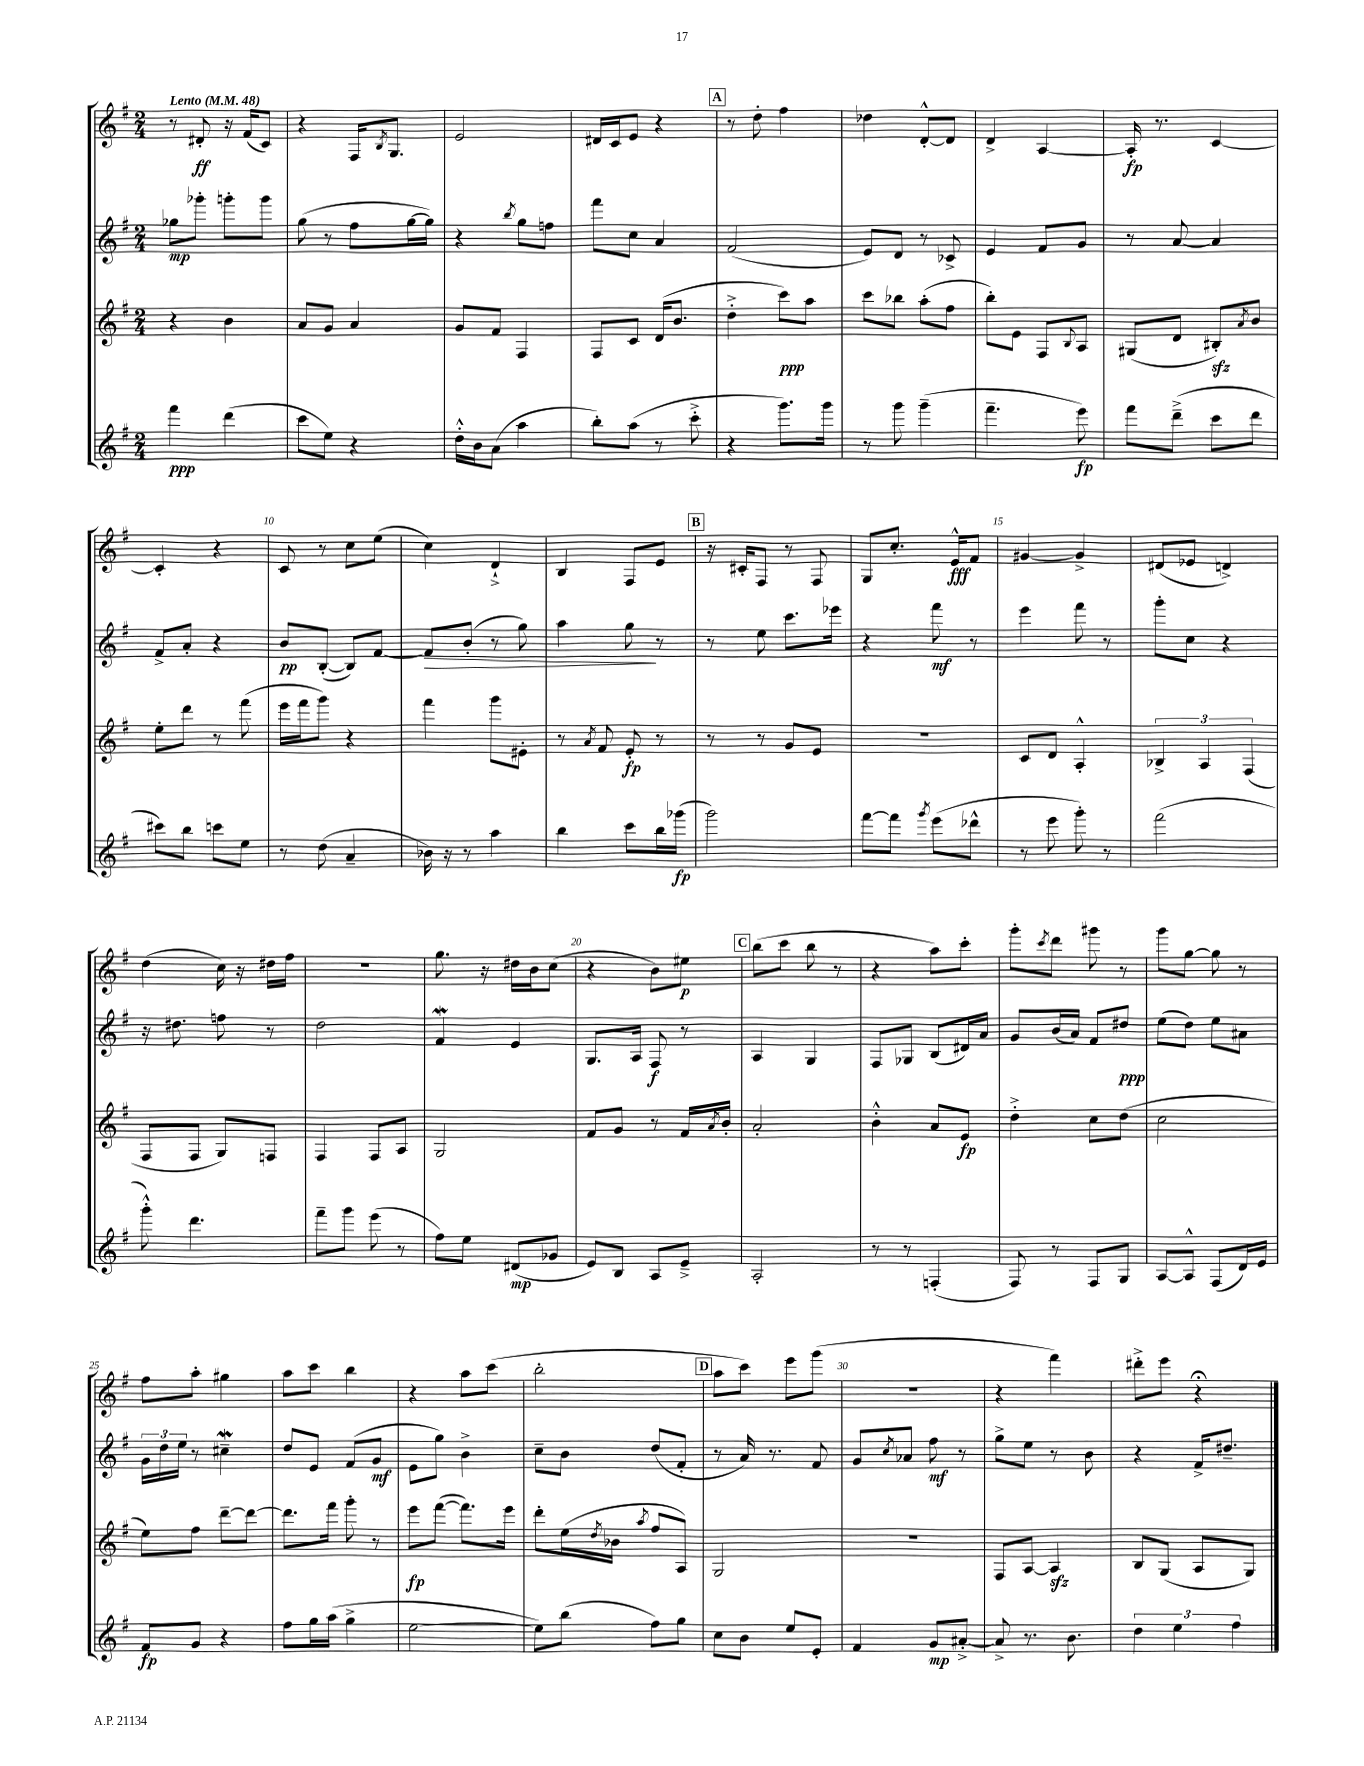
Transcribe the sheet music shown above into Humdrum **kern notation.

**kern	**dynam	**kern	**dynam	**kern	**dynam	**kern	**dynam
*part4	*part4	*part3	*part3	*part2	*part2	*part1	*part1
*staff4	*staff4	*staff3	*staff3	*staff2	*staff2	*staff1	*staff1
*clefG2	*	*clefG2	*	*clefG2	*	*clefG2	*
*k[f#]	*	*k[f#]	*	*k[f#]	*	*k[f#]	*
*M2/4	*	*M2/4	*	*M2/4	*	*M2/4	*
*MM48	*	*MM48	*	*MM48	*	*MM48	*
=1	=1	=1	=1	=1	=1	=1	=1
!	!	!	!	!	!	!LO:TX:a:B:t=Lento	!
4fff#\	ppp	4r	.	8gg-X\L	mp	8r	.
.	.	.	.	8ggg-X'\J	.	8d#X'/	ff
(4ddd\	.	4b\	.	8gggn'\L	.	16r	.
.	.	.	.	.	.	(16f#/KL	.
.	.	.	.	8ggg\J	.	8c/J)	.
=2	=2	=2	=2	=2	=2	=2	=2
8ccc\L	.	8a/L	.	(8gg\	.	4r	.
8ee\J)	.	8g/J	.	8r	.	.	.
4r	.	4a/	.	8ff#\L	.	16F#/KL	.
.	.	.	.	.	.	8qB/	.
.	.	.	.	.	.	8.G/J	.
.	.	.	.	[16gg\L	.	.	.
.	.	.	.	16gg\JJ])	.	.	.
=3	=3	=3	=3	=3	=3	=3	=3
16dd'^^\LL	.	8g/L	.	4r	.	2e/	.
16b\J	.	.	.	.	.	.	.
(8a\J	.	8f#/J	.	.	.	.	.
.	.	.	.	8qbb/	.	.	.
4aa\	.	4F#/	.	8gg\L	.	.	.
.	.	.	.	8ffn\J	.	.	.
=4	=4	=4	=4	=4	=4	=4	=4
8bb'\L)	.	8F#/L	.	8fff#\L	.	16d#X/LL	.
.	.	.	.	.	.	16c/J	.
(8aa\J	.	8c/J	.	8cc\J	.	8e/J	.
8r	.	(16d/KL	.	4a/	.	4r	.
.	.	8.b/J	.	.	.	.	.
8ccc'^\	.	.	.	.	.	.	.
!!LO:REH:place=s1:t=A
=5	=5	=5	=5	=5	=5	=5	=5
4r	.	4dd'^\	.	(2f#/	.	8r	.
.	.	.	.	.	.	8dd'\	.
8.ggg\L)	.	8ccc\L)	ppp	.	.	4ff#\	.
.	.	8aa\J	.	.	.	.	.
16ggg\Jk	.	.	.	.	.	.	.
=6	=6	=6	=6	=6	=6	=6	=6
8r	.	8ccc\L	.	8e/L)	.	4dd-X\	.
8ggg\	.	8bb-X\J	.	8d/J	.	.	.
(4ggg~\	.	(8aa'\L	.	8r	.	[8d'^^/L	.
.	.	8ff#\J	.	8c-X^/	.	8d/J]	.
=7	=7	=7	=7	=7	=7	=7	=7
4.fff#~\	.	8bb'\L)	.	4e/	.	4d^/	.
.	.	8e\J	.	.	.	.	.
.	.	8F#/L	.	8f#/L	.	[4A/	.
.	.	8qqB/	.	.	.	.	.
8eee\)	fp	8A/J	.	8g/J	.	.	.
=8	=8	=8	=8	=8	=8	=8	=8
8fff#\L	.	(8G#X/L	.	8r	.	16A'/]	fp
.	.	.	.	.	.	8.r	.
(8ddd~^\J	.	8d/J	.	[8a/	.	.	.
8ccc\L	.	8B#Xzz'/L)	.	4a/]	.	[4c/	.
.	.	8qa/	.	.	.	.	.
8ddd\J	.	8b/J	.	.	.	.	.
!!LO:LB:g=z
=9	=9	=9	=9	=9	=9	=9	=9
8ccc#X\L)	.	8ee'\L	.	8f#^/L	.	4c'/]	.
8bb\J	.	8ddd\J	.	8a'/J	.	.	.
8cccn\L	.	8r	.	4r	.	4r	.
8ee\J	.	(8fff#\	.	.	.	.	.
=10	=10	=10	=10	=10	=10	=10	=10
8r	.	16eee\LL	.	8b/L	pp	8c/	.
.	.	16fff#\J	.	.	.	.	.
(8dd\	.	8ggg\J)	.	([8B'/J	.	8r	.
4a~/	.	4r	.	8B/L])	.	8cc\L	.
.	.	.	.	[8f#/J	.	(8ee\J	.
=11	=11	=11	=11	=11	=11	=11	=11
!	!	!	!	!	!LO:HP:b	!	!
16b-X\)	.	4fff#\	.	8f#/L]	>	4cc\)	.
16r	.	.	.	.	.	.	.
8r	.	.	.	(8b'/J	.	.	.
4aa\	.	8ggg\L	.	8r	.	4d`^/	.
.	.	8e#X'\J	.	8gg\)	.	.	.
=12	=12	=12	=12	=12	=12	=12	=12
4bb\	.	8r	.	4aa\	.	4B/	.
.	.	8qa/	.	.	.	.	.
.	.	8f#/	.	.	.	.	.
8ccc\L	.	8e'/	fp	8gg\	.	8F#/L	.
16bb\L	.	8r	.	8r	]	8e/J	.
(16ggg-X\JJ	fp	.	.	.	.	.	.
!!LO:REH:place=s1:t=B
=13	=13	=13	=13	=13	=13	=13	=13
2ggg\)	.	8r	.	8r	.	16r	.
.	.	.	.	.	.	16c#X'/KL	.
.	.	8r	.	8ee\	.	8F#/J	.
.	.	8g/L	.	8.ccc\L	.	8r	.
.	.	8e/J	.	.	.	8F#/	.
.	.	.	.	16eee-X\Jk	.	.	.
=14	=14	=14	=14	=14	=14	=14	=14
[8fff#\L	.	2r	.	4r	.	8G/L	.
8fff#\J]	.	.	.	.	.	8.cc'/J	.
8qggg/	.	.	.	.	.	.	.
(8eee\L	.	.	.	8fff#\	mf	.	.
.	.	.	.	.	.	16e^^/KL	fff
8ddd-X^^\J	.	.	.	8r	.	8f#/J	.
=15	=15	=15	=15	=15	=15	=15	=15
8r	.	8c/L	.	4eee\	.	[4g#X/	.
8eee\	.	8d/J	.	.	.	.	.
8ggg'\)	.	4A'^^/	.	8fff#\	.	4g#^/]	.
8r	.	.	.	8r	.	.	.
=16	=16	=16	=16	=16	=16	=16	=16
(2fff#\	.	6B-X^/	.	8ggg'\L	.	(8d#X/L	.
.	.	.	.	8cc\J	.	8e-X/J	.
.	.	6A/	.	.	.	.	.
.	.	.	.	4r	.	4dn^/)	.
.	.	(6F#/	.	.	.	.	.
!!LO:LB:g=z
=17	=17	=17	=17	=17	=17	=17	=17
8ggg'^^\)	.	8F#/L	.	16r	.	(4dd\	.
.	.	.	.	8.dd#X\	.	.	.
4.ddd\	.	8F#/J	.	.	.	.	.
.	.	8G/L)	.	8ffn\	.	16cc\)	.
.	.	.	.	.	.	16r	.
.	.	8Fn/J	.	8r	.	16dd#X\LL	.
.	.	.	.	.	.	16ff#\JJ	.
=18	=18	=18	=18	=18	=18	=18	=18
8fff#~\L	.	4F#/	.	2dd\	.	2r	.
8ggg\J	.	.	.	.	.	.	.
(8eee\	.	8F#/L	.	.	.	.	.
8r	.	8A/J	.	.	.	.	.
=19	=19	=19	=19	=19	=19	=19	=19
8ff#\L)	.	2G/	.	4f#W/	.	8.gg\	.
8ee\J	.	.	.	.	.	.	.
.	.	.	.	.	.	16r	.
(8d#X/L	mp	.	.	4e/	.	16dd#X\LL	.
.	.	.	.	.	.	16b\J	.
8g-X/J	.	.	.	.	.	(8cc\J	.
=20	=20	=20	=20	=20	=20	=20	=20
8e/L)	.	8f#/L	.	8.G/L	.	4r	.
8B/J	.	8g/J	.	.	.	.	.
.	.	.	.	16A/Jk	.	.	.
8A/L	.	8r	.	8F#/	f	8b\L)	.
8e~^/J	.	16f#/LL	.	8r	.	8ee#X\J	p
.	.	8qa/	.	.	.	.	.
.	.	16b'/JJ	.	.	.	.	.
!!LO:REH:place=s1:t=C
=21	=21	=21	=21	=21	=21	=21	=21
2A'/	.	2a'/	.	4A/	.	(8bb\L	.
.	.	.	.	.	.	8ccc\J	.
.	.	.	.	4G/	.	8bb\	.
.	.	.	.	.	.	8r	.
=22	=22	=22	=22	=22	=22	=22	=22
8r	.	4b'^^\	.	8F#/L	.	4r	.
8r	.	.	.	8G-X/J	.	.	.
(4Fn'/	.	8a/L	.	(8B/L	.	8aa\L)	.
.	.	8e/J	fp	16d#X/L)	.	8ccc'\J	.
.	.	.	.	16a/JJ	.	.	.
=23	=23	=23	=23	=23	=23	=23	=23
8F#/)	.	4dd'^\	.	8g/L	.	8ggg'\L	.
.	.	.	.	.	.	8qccc/	.
8r	.	.	.	(16b/L	.	8ddd\J	.
.	.	.	.	16a/JJ)	.	.	.
8F#/L	.	8cc\L	.	8f#/L	.	8ggg#X\	.
8G/J	.	(8dd\J	.	8dd#X/J	ppp	8r	.
=24	=24	=24	=24	=24	=24	=24	=24
[8A/L	.	2cc\	.	(8ee\L	.	8ggg\L	.
8A^^/J]	.	.	.	8dd\J)	.	[8gg\J	.
(8F#/L	.	.	.	8ee\L	.	8gg\]	.
16d/L)	.	.	.	8a#X\J	.	8r	.
16e/JJ	.	.	.	.	.	.	.
!!LO:LB:g=z
=25	=25	=25	=25	=25	=25	=25	=25
8f#/L	fp	8ee\L)	.	24g\LL	.	8ff#\L	.
.	.	.	.	24dd\	.	.	.
.	.	.	.	24ee\JJ	.	.	.
8g/J	.	8ff#\J	.	8r	.	8aa'\J	.
4r	.	[8ddd~\L	.	4cc#XW~\	.	4gg#X\	.
.	.	8ddd\J_	.	.	.	.	.
=26	=26	=26	=26	=26	=26	=26	=26
8ff#\L	.	8.ddd\L]	.	8dd/L	.	8aa\L	.
16gg\L	.	.	.	8e/J	.	8ccc\J	.
(16aa\JJ	.	16fff#\Jk	.	.	.	.	.
4gg^\	.	8ggg'\	.	(8f#/L	.	4bb\	.
.	.	8r	.	8g/J	mf	.	.
=27	=27	=27	=27	=27	=27	=27	=27
[2ee\	.	8eee\L	fp	8e\L	.	4r	.
.	.	([8fff#\J	.	8gg\J)	.	.	.
.	.	8.fff#\L])	.	4b^\	.	8aa\L	.
.	.	.	.	.	.	(8ccc\J	.
.	.	16eee\Jk	.	.	.	.	.
=28	=28	=28	=28	=28	=28	=28	=28
8ee\L])	.	8ddd'\L	.	8cc~\L	.	2bb'\	.
(8bb\J	.	(16ee\L	.	8b\J	.	.	.
.	.	8qdd/	.	.	.	.	.
.	.	16b-X\JJ	.	.	.	.	.
.	.	8qaa/	.	.	.	.	.
8ff#\L)	.	8ff#/L	.	(8dd/L	.	.	.
8gg\J	.	8A/J)	.	8f#'/J	.	.	.
!!LO:REH:place=s1:t=D
=29	=29	=29	=29	=29	=29	=29	=29
8cc\L	.	2G/	.	8r	.	8aa\L	.
8b\J	.	.	.	16a/)	.	8ccc\J)	.
.	.	.	.	8.r	.	.	.
8ee/L	.	.	.	.	.	8eee\L	.
8e'/J	.	.	.	8f#/	.	(8ggg\J	.
=30	=30	=30	=30	=30	=30	=30	=30
4f#/	.	2r	.	8g/L	.	2r	.
.	.	.	.	8qcc/	.	.	.
.	.	.	.	8a-X/J	.	.	.
8g/L	mp	.	.	8ff#\	mf	.	.
[8a#X'^/J	.	.	.	8r	.	.	.
=31	=31	=31	=31	=31	=31	=31	=31
8a#^/]	.	8F#/L	.	8gg^\L	.	4r	.
8.r	.	[8A/J	.	8ee\J	.	.	.
.	.	4Azz/]	.	8r	.	4fff#\)	.
8.b\	.	.	.	.	.	.	.
.	.	.	.	8b\	.	.	.
=32	=32	=32	=32	=32	=32	=32	=32
6dd\	.	8B/L	.	4r	.	8ddd#X'^\L	.
.	.	(8G/J	.	.	.	8eee\J	.
6ee\	.	.	.	.	.	.	.
.	.	8A/L	.	16f#^/KL	.	4r;<	.
.	.	.	.	8.dd#X~/J	.	.	.
6ff#\	.	.	.	.	.	.	.
.	.	8G/J)	.	.	.	.	.
==	==	==	==	==	==	==	==
*-	*-	*-	*-	*-	*-	*-	*-
